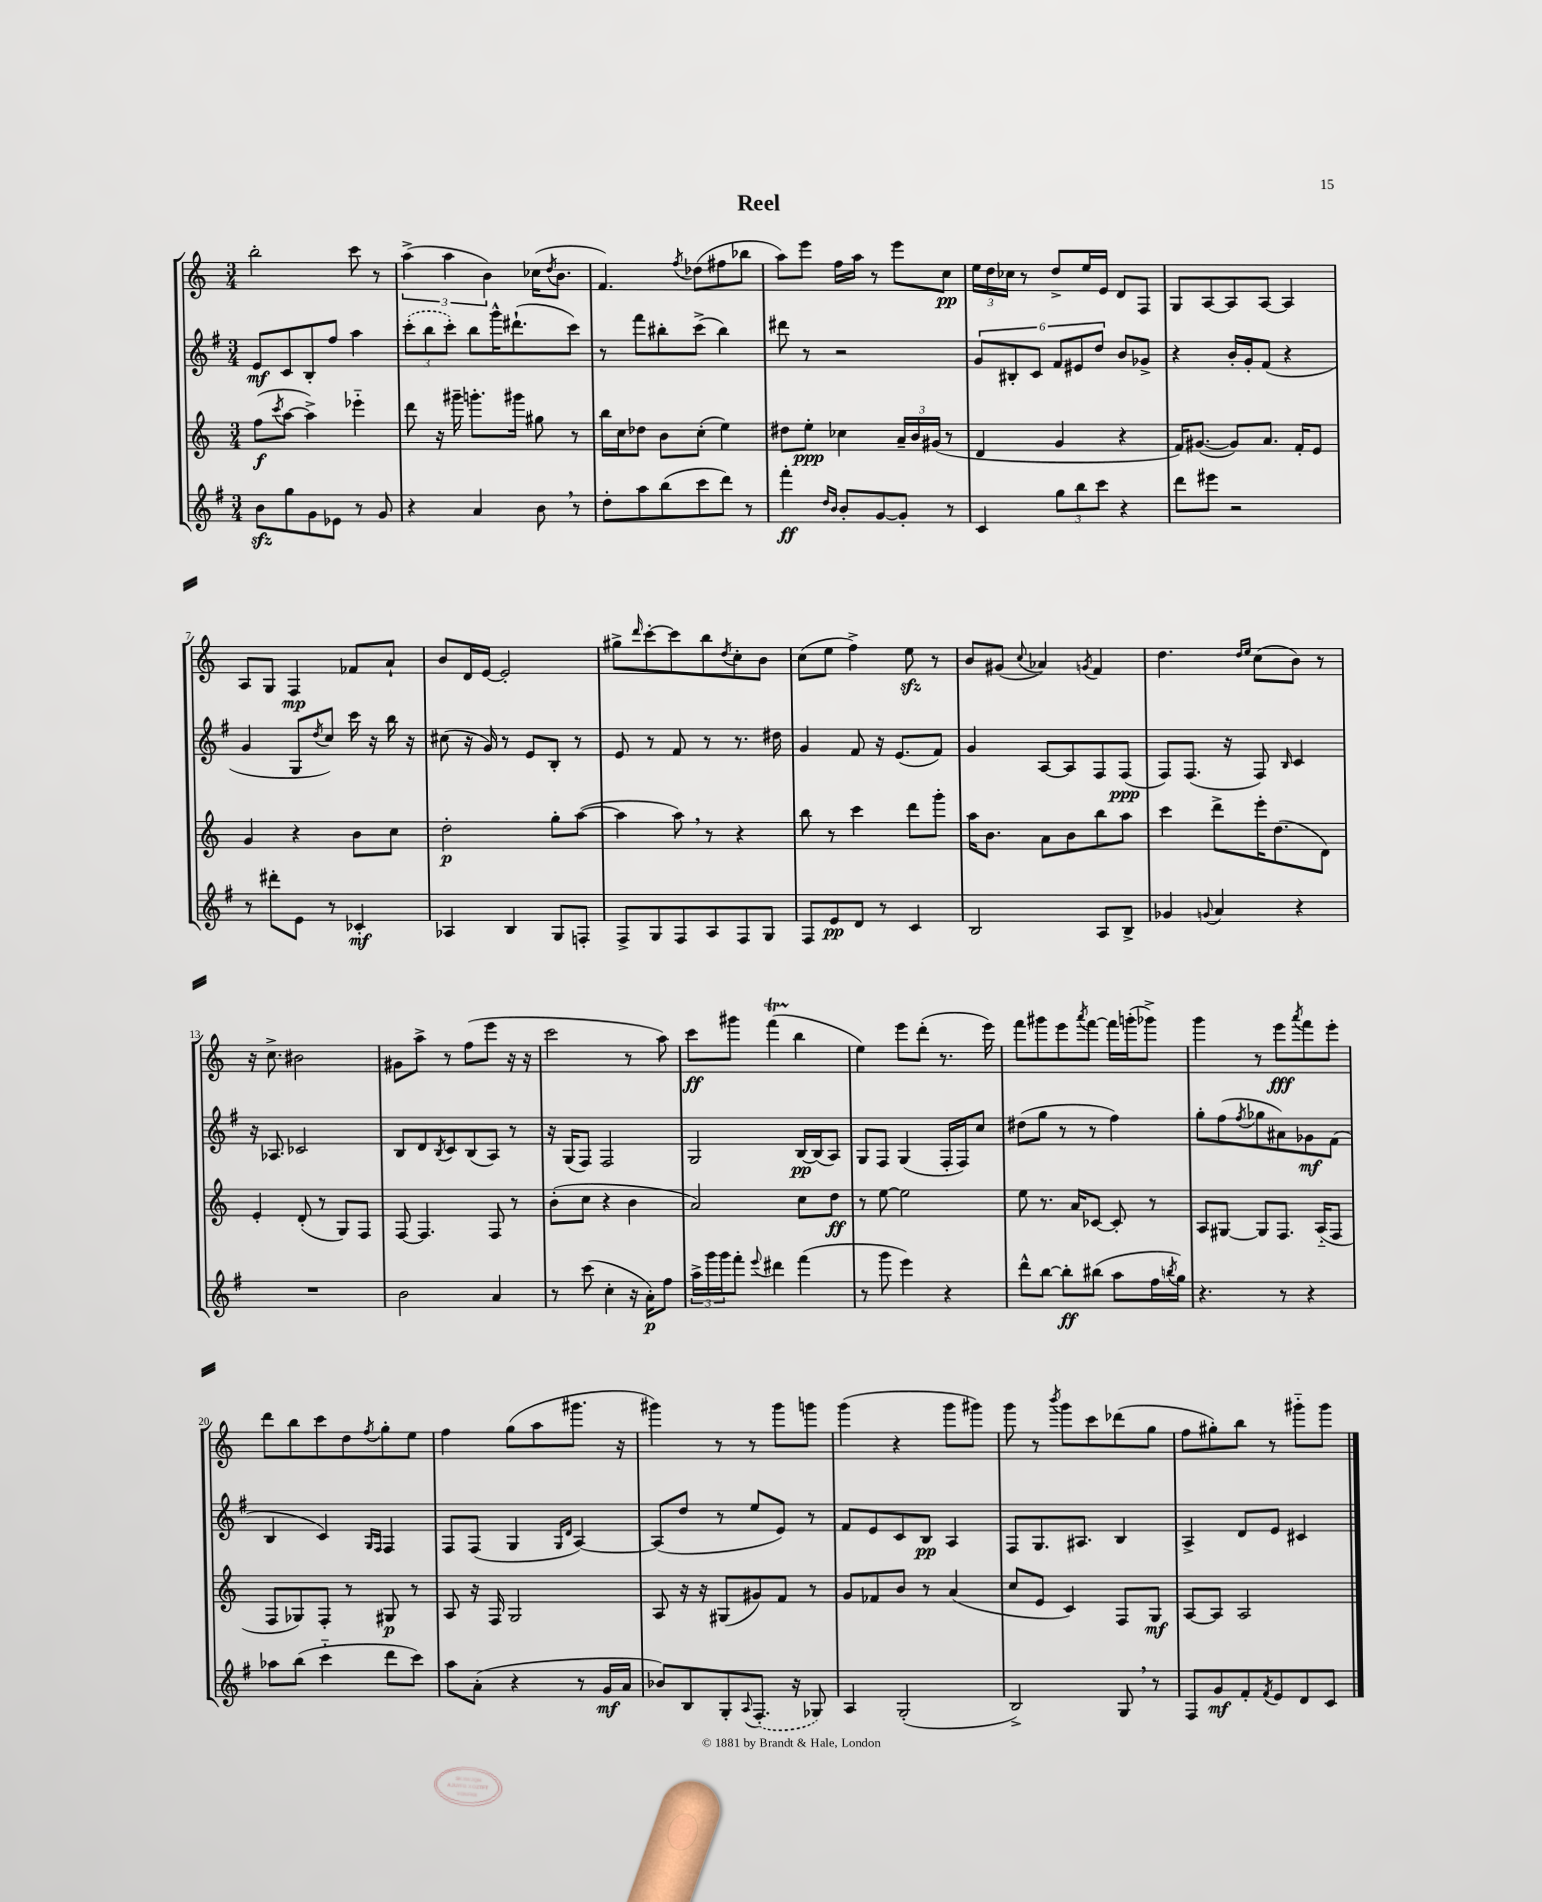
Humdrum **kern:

**kern	**kern	**kern	**kern
*staff4	*staff3	*staff2	*staff1
*clefG2	*clefG2	*clefG2	*clefG2
*k[f#]	*k[]	*k[f#]	*k[]
*M3/4	*M3/4	*M3/4	*M3/4
8b\L	(8ff\L	8e/L	2bb'\
.	8qccc/	.	.
8gg\	[8aa\J	8c/	.
8g\	4aa^\])	8B'/	.
8e-\J	.	8ff#/J	.
8r	4eee-'~\	4aa\	8ccc\
8g/	.	.	8r
=	=	=	=
4r	8ddd\	(12ccc'\L	(6aa^\
.	.	12bb\	.
.	16r	.	.
.	.	12ccc'\J)	6aa\
.	16ggg#~\	.	.
4a/	8.ggg'\L	8bb\L	.
.	.	.	6b\)
.	.	16ggg^^\K	.
.	16ggg#\Jk	(8.ddd#`\	.
8b\	8gg#\	.	(16cc-\LK
.	.	.	8qdd/
.	.	.	8.b\J
8r	8r	8ccc\J)	.
=	=	=	=
8dd'\L	16bb\LL	8r	4.f/)
.	16cc\J	.	.
8aa\	8dd-\J	8fff#\L	.
(8bb\	8b\L	8bb#'\	.
.	.	.	8qff/
8ccc\	(8cc'\J	(8ccc^\J	(8dd-\L
8ddd\J)	4ee\)	4bb#\)	8ff#\
8r	.	.	8bb-\J
=	=	=	=
4fff#'\	8dd#\L	8ddd#\	8aa\L)
.	8ee'\J	8r	8eee\J
16qqdd/LL	.	.	.
16qqb/JJ	.	.	.
8b'/L	4cc-\	2r	16ff\LL
.	.	.	16aa\JJ
[8g/	.	.	8r
8g'/]J	24a~/LL	.	8eee\L
.	24b/	.	.
.	(24g#/JJ	.	.
8r	8r	.	8cc\J
=	=	=	=
4c/	4d/	12g/L	24ee\LL
.	.	.	24dd\
.	.	12B#'/	24cc-\JJ
.	.	.	8r
.	.	12c/J	.
12gg\L	4g/	12f#/L	8dd^/L
12bb\	.	12e#/	.
.	.	.	16ee/L
12ccc\J	.	12dd/J	.
.	.	.	16e/JJ
4r	4r	8b/L	8d/L
.	.	8g-^/J	8F/J
=	=	=	=
8ddd\L	16f/LK)	4r	8G/L
.	([8.g#/J	.	.
8eee#\J	.	.	[8A/
2r	8g#/]L)	16b'/LL	8A/]
.	.	16g'/J	.
.	8.a/J	(8f#/J	[8A/J
.	.	4r	4A/]
.	16f'/LK	.	.
.	8e/J	.	.
=	=	=	=
8r	4g/	4g/	8A/L
8ddd#'\L	.	.	8G/J
8e\J	4r	8G/L	4F/
.	.	8qdd/	.
8r	.	8cc/J)	.
4c-'/	8b\L	16ccc\	8f-/L
.	.	16r	.
.	8cc\J	16bb\	8a`/J
.	.	16r	.
=	=	=	=
4A-/	2dd'\	(8cc#\	8b/L
.	.	16r	16d/L
.	.	16g/)	[16e/JJ
4B/	.	8r	2e'/]
.	.	8e/L	.
8G/L	8gg'\L	8B'/J	.
8F'/J	([8aa\J	8r	.
=	=	=	=
8F#^/L	4aa\]	8e/	8gg#^\L
.	.	.	16qqddd/
8G/	.	8r	[8ccc'\
8F#/	8aa\)	8f#/	8ccc\]
8A/	8r	8r	8bb\
.	.	.	8qdd/
8F#/	4r	8.r	8cc'\
8G/J	.	.	8b\J
.	.	16dd#\	.
=	=	=	=
8F#/L	8bb\	4g/	(8cc\L
8e/	8r	.	8ee\J
8d/J	4ccc\	8f#/	4ff^\)
8r	.	16r	.
.	.	(8.e/L	.
4c/	8ddd\L	.	8ee\
.	8ggg'\J	8f#/J)	8r
=	=	=	=
2B/	16aa\LK	4g/	8b/L
.	8.b\J	.	.
.	.	.	(8g#/J
.	.	.	8qqcc/
.	8a\L	[8A/L	4a-/)
.	8b\	8A/]	.
.	.	.	8qg/
8A/L	8bb\	8F#/	4f/
8B^/J	8aa\J	(8F#/J	.
=	=	=	=
4g-/	4ccc\	8F#/L)	4.dd\
.	.	(8.F#/J	.
8qqg/	.	.	.
4a/	8ddd^\L	.	.
.	.	16r	.
.	.	.	16qqdd/LL
.	.	.	16qqee/JJ
.	16eee'\K	8F#/)	(8cc\L
.	(8.dd\	.	.
.	.	16qqB/	.
4r	.	4c/	8b\J)
.	8d\J)	.	8r
=	=	=	=
2.r	4e'/	16r	16r
.	.	8.A-/	8.cc^\
.	(8d'/	2c-/	2b#\
.	8r	.	.
.	8G/L)	.	.
.	8F/J	.	.
=	=	=	=
2b\	[8F/	8B/L	8g#\L
.	4.F/]	8d/	8aa^\J
.	.	8qB/	.
.	.	8c/	8r
.	.	(8B/	(8ff\L
4a/	8F/	8A/J)	8eee\J
.	8r	8r	16r
.	.	.	16r
=	=	=	=
8r	(8b'\L	16r	2ccc\
.	.	(16G/LK	.
(8ccc\	8cc\J	8F#/J)	.
4cc'\	4r	2F#/	.
16r	4b\	.	8r
16a'\LK)	.	.	.
8ff#\J	.	.	8aa\)
=	=	=	=
24aa^\LL	2a/)	2G/	8ccc\L
24ggg\	.	.	.
24ggg\J	.	.	.
8fff#'\J	.	.	8ggg#\J
8qqeee/	.	.	.
4ddd#\	.	.	(4fff\
(4fff#\	8cc\L	[16B/LL	4bb\
.	.	(16B/]J	.
.	8dd\J	8A/J)	.
=	=	=	=
8r	8r	8G/L	4ee\)
8ggg\	[8ee\	8F#/J	.
4eee\)	2ee\]	(4G/	8eee\L
.	.	.	(8ddd'\J
4r	.	16F#'/LL	8.r
.	.	16F#/J)	.
.	.	8cc/J	.
.	.	.	16eee\)
=	=	=	=
8ddd^^\L	8ee\	(8dd#\L	8fff\L
[8bb\J	8.r	8gg\J	8ggg#\
8bb'\]L	.	8r	8eee\
.	16a/LK	.	.
.	.	.	8qaaa/
(8bb#\J	[8c-/J	8r	[8fff\J
8aa\L	8c-'/]	4ff#\)	16fff\]LL
.	.	.	(16ggg'\J
16ff#\L	8r	.	8ggg-^\J)
8qbb/	.	.	.
16gg\JJ)	.	.	.
=	=	=	=
4.r	8A/L	8gg'\L	4ggg\
.	[8G#/J	(8ff#\	.
.	.	8qff#/	.
.	8G#/]L	8gg-\	8r
8r	8.F/J	8a#\)	8eee\L
.	.	.	8qaaa/
4r	.	8g-\	8fff\
.	(16A'~/LK	.	.
.	8F/J	(8f#\J	8eee'\J
=	=	=	=
8aa-\L	8F/L	4B/	8ddd\L
(8bb\J	8G-/)	.	8bb\
4ccc'~\	8F'/J	4c/)	8ccc\
.	8r	.	8dd\
.	.	16qqG/LL	.
.	.	16qqF#/JJ	8qff/
8ddd\L	8G#/	4F#/	8gg'\
8ccc\J)	8r	.	8ee\J
=	=	=	=
8aa\L	8A/	8F#/L	4ff\
(8a'\J	16r	(8F#/J	.
.	16F/	.	.
4r	2G/	4G/	(8gg\L
.	.	.	8aa\
.	.	16qqG/LL	.
.	.	16qqd/JJ	.
8r	.	[4A/)	8.ggg#\J
16g/LL	.	.	.
16a/JJ	.	.	16r
=	=	=	=
8b-/L)	8A/	(8A/]L	4ggg#\)
8B/	16r	8dd/J	.
.	16r	.	.
8G'/	(8G#/L	8r	8r
8qqA/	.	.	.
(8.F#'/J	8g#/)	8ee/L	8r
.	8f/J	8e/J)	8ggg#\L
16r	.	.	.
8G-/)	8r	8r	8ggg\J
=	=	=	=
4A/	8g/L	8f#/L	(4ggg\
.	8f-/	8e/	.
(2G'/	8b/J	8c/	4r
.	8r	8B/J	.
.	(4a/	4A/	8ggg\L
.	.	.	8ggg#\J)
=	=	=	=
2B^/)	8cc/L	8F#/L	8ggg\
.	8e/J	8.G/	8r
.	.	.	8qbbb/
.	4c/)	.	8ggg\L
.	.	8.A#/J	.
.	.	.	8ccc\
8G/	8F/L	4B/	(8ddd-\
8r	8G/J	.	8gg\J
=	=	=	=
8F#/L	[8A/L	4A^/	8ff\L
8g/	8A/]J	.	8gg#'\)
8f#'/	2A/	8d/L	8bb\J
8qf#/	.	.	.
8e/	.	8e/J	8r
8d/	.	4c#/	8ggg#'~\L
8c/J	.	.	8ggg#\J
==	==	==	==
*-	*-	*-	*-
